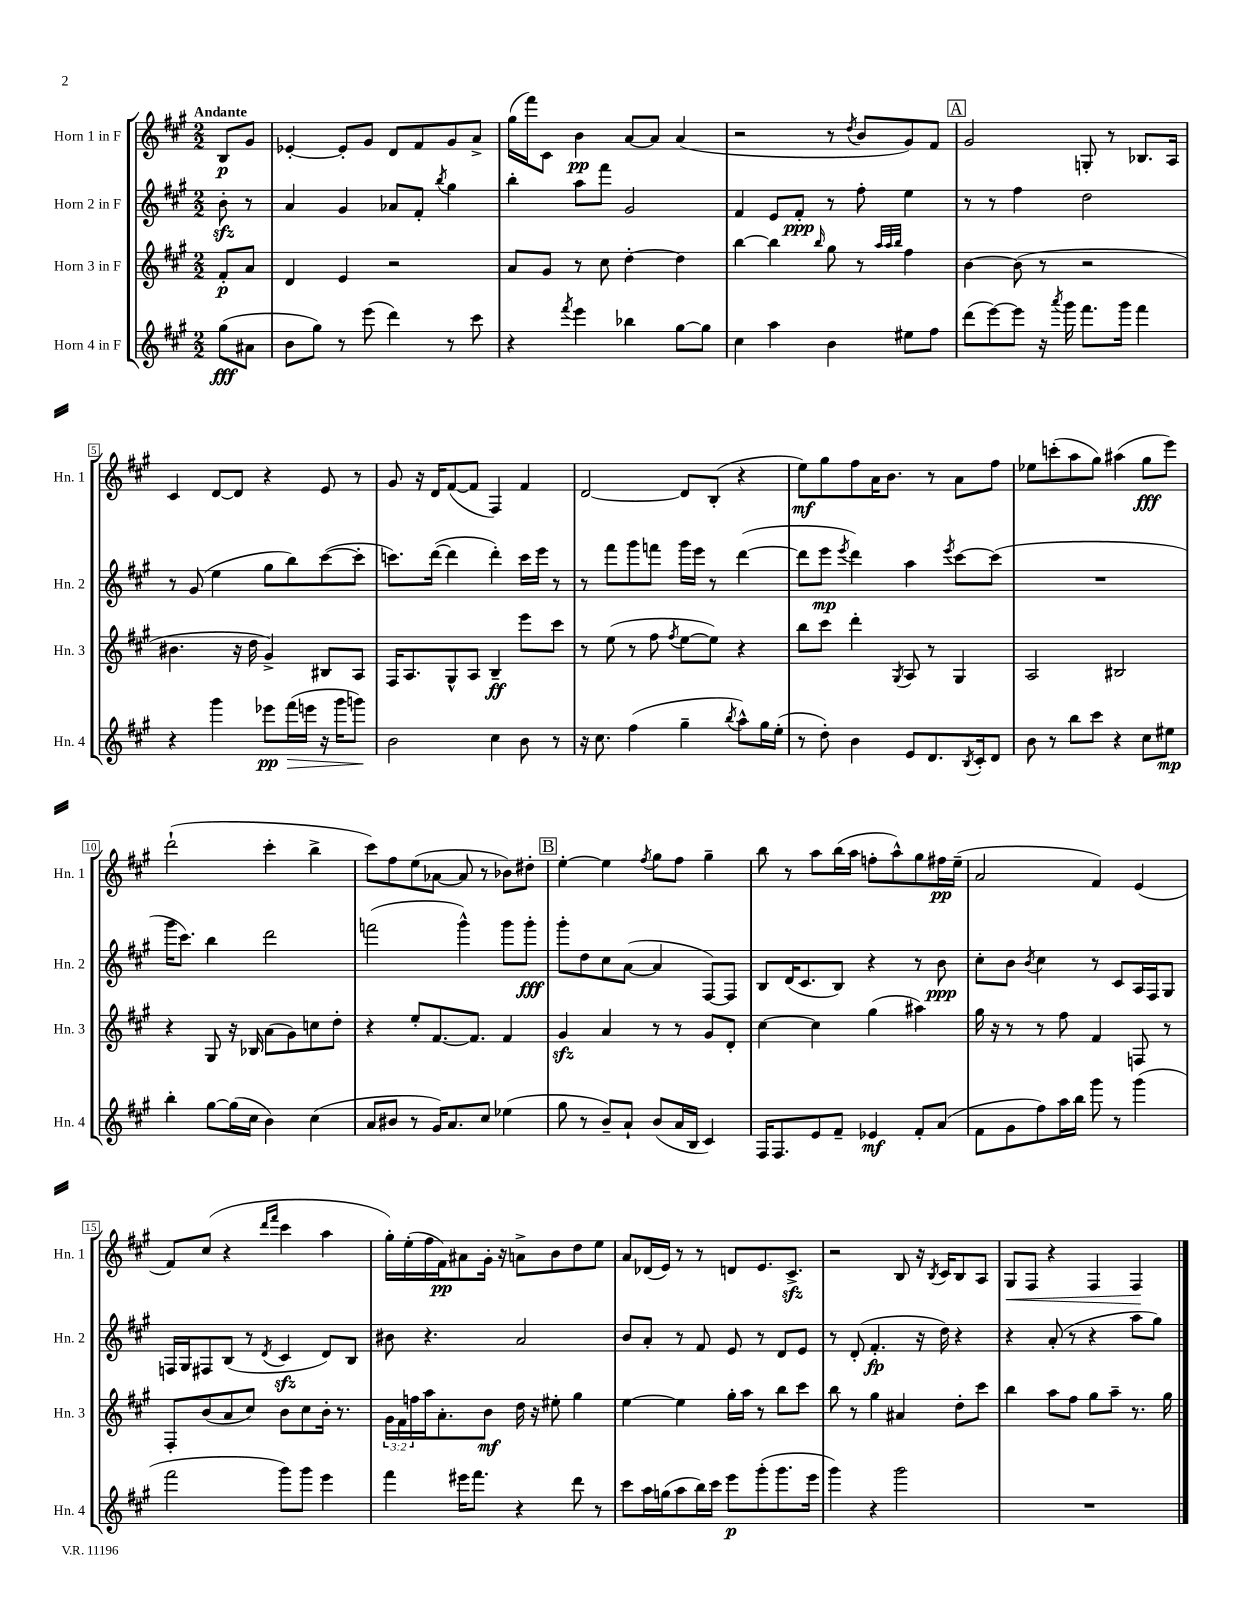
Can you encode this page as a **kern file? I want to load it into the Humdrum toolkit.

**kern	**kern	**kern	**kern
*staff4	*staff3	*staff2	*staff1
*clefG2	*clefG2	*clefG2	*clefG2
*k[f#c#g#]	*k[f#c#g#]	*k[f#c#g#]	*k[f#c#g#]
*M2/2	*M2/2	*M2/2	*M2/2
(8gg#\L	8f#'/L	8b'\	8B/L
8a#\J	8a/J	8r	8g#/J
=	=	=	=
8b\L	4d/	4a/	[4e-'/
8gg#\J)	.	.	.
8r	4e/	4g#/	8e-'/]L
(8eee\	.	.	8g#/J
4ddd\)	2r	8a-/L	8d/L
.	.	8f#'/J	8f#/
.	.	8qbb/	.
8r	.	4gg#\	8g#/
8ccc#\	.	.	8a^/J
=	=	=	=
4r	8a/L	4bb'\	(16gg#\LL
.	.	.	16fff#\J)
.	8g#/J	.	8c#\J
8qfff#/	.	.	.
4eee\	8r	8aa\L	4b\
.	8cc#\	8fff#\J	.
4bb-\	[4dd'\	2g#/	[8a/L
.	.	.	8a/]J
[8gg#\L	4dd\]	.	(4a/
8gg#\]J	.	.	.
=	=	=	=
4cc#\	[4bb\	4f#/	2r
4aa\	4bb\]	8e/L	.
.	.	8f#'/J	.
.	16qqbb/	.	.
4b\	8gg#\	8r	8r
.	.	.	8qdd/
.	8r	8ff#'\	8b/L
.	32qqaa/LLL	.	.
.	32qqaa/	.	.
.	32qqbb/JJJ	.	.
8ee#\L	4ff#\	4ee\	8g#/)
8ff#\J	.	.	8f#/J
=	=	=	=
(8ddd\L	[4b\	8r	2g#/
[8eee\)	.	8r	.
8eee\]J	(8b\]	4ff#\	.
16r	8r	.	.
8qaaa/	.	.	.
16ggg#\	.	.	.
8.fff#\L	2r	2dd\	8G'/
.	.	.	8r
16ggg#\Jk	.	.	.
4fff#\	.	.	8.B-/L
.	.	.	16A/Jk
=	=	=	=
4r	4.b#\	8r	4c#/
.	.	(8g#/	.
4ggg#\	.	4ee\	[8d/L
.	16r	.	8d/]J
.	16dd\	.	.
8eee-\L	4g#^/)	8gg#\L	4r
(16fff#\L	.	8bb\)	.
16eee\JJ	.	.	.
16r	8B#/L	([8ccc#\	8e/
16ggg#\LK	.	.	.
8ggg\J)	8A/J	8ccc#'\]J	8r
=	=	=	=
2b\	16F#/LK	8.ccc\L)	8g#/
.	8.A/	.	.
.	.	.	16r
.	.	([16ddd\Jk	16d/LK
.	8G#^^/	4ddd\]	([8f#/
.	8A/J	.	8f#/]J
4cc#\	4B~/	4ddd'\)	4F#/)
8b\	8eee\L	16ccc\LL	4f#/
.	.	16eee\JJ	.
8r	8ccc#\J	8r	.
=	=	=	=
16r	8r	8r	[2d/
8.cc#\	.	.	.
.	(8ee\	8fff#\L	.
(4ff#\	8r	8ggg#\	.
.	8ff#\	8fff\J	.
.	8qff#/	.	.
4gg#~\	[8ee\L	16ggg#\LL	8d/]L
.	.	16eee\JJ	.
.	8ee\]J)	8r	(8B'/J
8qbb/	.	.	.
8aa^^\L)	4r	([4ddd\	4r
16gg#\L	.	.	.
(16ee'\JJ	.	.	.
=	=	=	=
8r	8bb\L	8ddd\]L	8ee\L)
8dd'\)	8ccc#\J	8eee\J	8gg#\
.	.	8qeee/	.
4b\	4ddd'\	4ddd\)	8ff#\
.	.	.	16a\K
.	.	.	8.b\J
.	8qG#/	.	.
8e/L	8A/	4aa\	.
8.d/	8r	.	8r
.	.	8qeee/	.
.	4G#/	[8ccc#\L	8a\L
8qB/	.	.	.
16c#'/k	.	.	.
8d/J	.	(8ccc#\]J	8ff#\J
=	=	=	=
8b\	2A/	1r	8ee-\L
8r	.	.	(8ccc'\
8bb\L	.	.	8aa\
8ccc#\J	.	.	8gg#\J)
4r	2B#/	.	(4aa#\
8cc#\L	.	.	8gg#\L
8ee#\J	.	.	8eee\J)
=	=	=	=
4bb'\	4r	16ggg#\LK	(2ddd`\
.	.	8.ccc#\J)	.
[8gg#\L	8G#/	4bb\	.
(16gg#\]L	16r	.	.
16cc#\JJ	16B-/	.	.
4b\)	(8a\L	2ddd\	4ccc#'\
.	8g#\)	.	.
(4cc#\	8cc\	.	4bb^\
.	8dd'\J	.	.
=	=	=	=
8a/L	4r	(2fff\	8ccc#\L)
8b#/J	.	.	8ff#\
8r	8ee'/L	.	(8ee\
16g#/LK)	[8.f#/	.	[8a-\J
8.a/	.	.	.
.	.	4ggg#^^\)	8a-/]
.	8.f#/]J	.	.
8cc#/J	.	.	8r
(4ee-\	4f#/	8ggg#\L	8b-\L)
.	.	8ggg#'\J	8dd#'\J
=	=	=	=
8gg#\	4g#/	8ggg#'\L	[4ee'\
8r	.	8dd\	.
8b~/L)	4a/	8cc#\	4ee\]
8a`/J	.	([8a\J	.
.	.	.	8qff#/
(8b/L	8r	4a/]	8gg#\L
16a/L	8r	.	8ff#\J
16B/JJ	.	.	.
4c#/)	8g#/L	[8F#/L)	4gg#~\
.	8d'/J	8F#/]J	.
=	=	=	=
16F#/LK	[4cc#\	8B/L	8bb\
8.F#/	.	.	.
.	.	(16d/K	8r
.	.	8.c#/	.
8e/	4cc#\]	.	8aa\L
8f#~/J	.	8B/J)	(16bb\L
.	.	.	16aa\JJ
4e-/	(4gg#\	4r	8ff'\L
.	.	.	8aa^^\)
8f#'/L	4aa#\)	8r	8gg#\
(8a/J	.	8b\	16ff#\L
.	.	.	(16ee~\JJ
=	=	=	=
8f#\L	16gg#\	8cc#'\L	2a/
.	16r	.	.
8g#\	8r	8b\J	.
.	.	8qb/	.
8ff#\)	8r	4cc#\	.
16aa\L	8ff#\	.	.
16bb\JJ	.	.	.
8ggg#\	4f#/	8r	4f#/)
8r	.	8c#/L	.
(4ggg#\	8F/	16A/L	(4e/
.	.	16F#/J	.
.	8r	8G#/J	.
=	=	=	=
2fff#\	8F#'/L	16F/LL	8f#/L)
.	.	16G#/J	.
.	(8b/	8F#/	(8cc#/J
.	8a/	(8B/J	4r
.	8cc#/J)	8r	.
.	.	.	16qqddd/LL
.	.	8qd/	16qqfff#/JJ
8ggg#\L)	8b\L	4c#/	4ccc#\
8ggg#\J	8cc#\	.	.
4eee\	16b'\Jk	8d/L)	4aa\
.	8.r	.	.
.	.	8B/J	.
=	=	=	=
4fff#\	24g#\LL	8b#\	16gg#'\LL)
.	24f#\	.	.
.	.	.	(16ee'\
.	24ff\	.	.
.	16aa\J	4.r	16ff#\
.	8.a'\	.	16f#\J)
16eee#\LK	.	.	8a#\
8.fff#\J	.	.	.
.	8b\J	.	16g#'\Jk
.	.	.	16r
4r	16dd\	2a/	8a^\L
.	16r	.	.
.	8ee#'\	.	8b\
8ddd\	4gg#\	.	8dd\
8r	.	.	8ee\J
=	=	=	=
8ccc#\L	[4ee\	8b/L	8a/L
16aa\L	.	8a'/J	(16d-/L
(16gg\J	.	.	16e/JJ)
8aa\	4ee\]	8r	8r
16bb\L)	.	8f#/	8r
16ccc#\JJ	.	.	.
8eee\L	16gg#'\LL	8e/	8d/L
.	16aa\JJ	.	.
(8ggg#'\	8r	8r	8.e/
8.ggg#\	8bb\L	8d/L	.
.	.	.	8.c#^/J
.	8ccc#\J	8e/J	.
16eee\Jk	.	.	.
=	=	=	=
4ggg#\)	8bb\	8r	2r
.	8r	(8d'/	.
4r	4gg#\	4.f#'/	.
2ggg#\	4a#/	.	8B/
.	.	16r	16r
.	.	.	8qB/
.	.	16dd\)	16c#/LK
.	8dd'\L	4r	8B/
.	8ccc#\J	.	8A/J
=	=	=	=
1r	4bb\	4r	8G#/L
.	.	.	8F#/J
.	8aa\L	(8a'/	4r
.	8ff#\J	8r	.
.	8gg#\L	4r	4F#/
.	8aa~\J	.	.
.	8.r	8aa\L	4F#/
.	.	8gg#\J)	.
.	16gg#\	.	.
==	==	==	==
*-	*-	*-	*-
